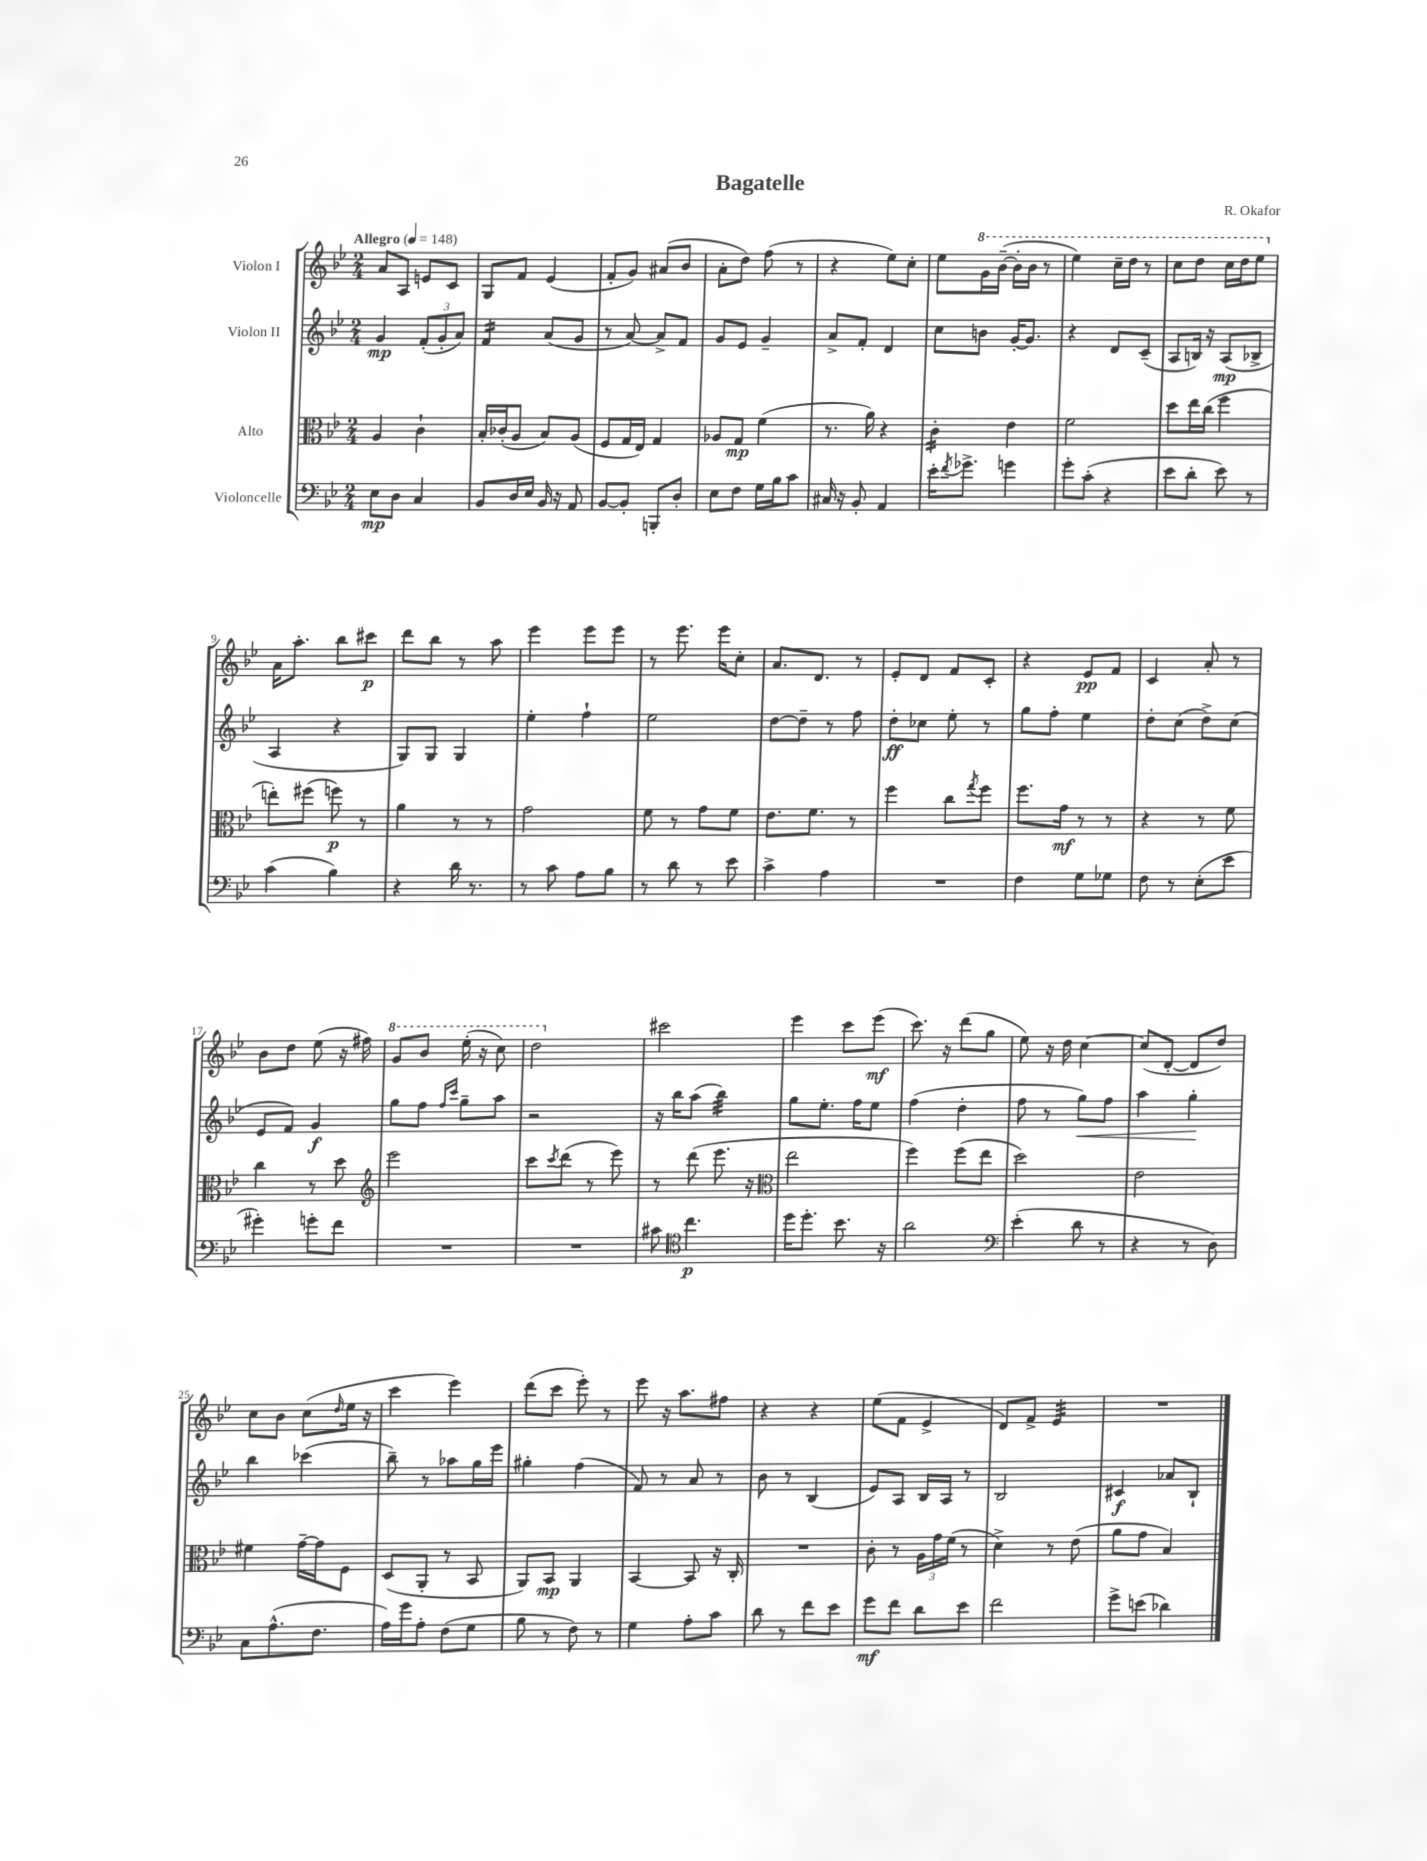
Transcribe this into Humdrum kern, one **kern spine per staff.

**kern	**kern	**kern	**kern
*staff4	*staff3	*staff2	*staff1
*clefF4	*clefC3	*clefG2	*clefG2
*k[b-e-]	*k[b-e-]	*k[b-e-]	*k[b-e-]
*M2/4	*M2/4	*M2/4	*M2/4
*MM148	*MM148	*MM148	*MM148
8E-	4A	4g	8a
8D	.	.	8A
4C	4c`	(12f'	8e
.	.	12g'	.
.	.	.	8c
.	.	12a)	.
=	=	=	=
8BB-	16B-'	4f	8G
.	(16c-'	.	.
16D	8A	.	8f
16E-	.	.	.
16BB-	8B-)	(8a	(4e-
16r	.	.	.
8AA	(8A	8g	.
=	=	=	=
[8BB-	8F	8r	8f'
8BB-']	16G	[8a)	8g)
.	16E-)	.	.
8BBB'	4G	8a^]	(8a#
8D'	.	8f	8b-
=	=	=	=
8E-	8A-	8g	8a'
8F	8G	8e-	8dd)
16G	(4f	4g~	(8ff
16B-	.	.	.
8c	.	.	8r
=	=	=	=
16C#	8.r	8a^	4r
16r	.	.	.
8BB-'	.	8f'	.
.	16a)	.	.
4AA	4r	4d	8ee-)
.	.	.	8cc'
=	=	=	=
16e-'	4c'	8cc	8ee-
8qf	.	.	.
8.g-^	.	.	.
.	.	8b	16gg
.	.	.	([16bb-~
4g	4e-	[16g'	16bb-']
.	.	8.g]	16bb-
.	.	.	8r
=	=	=	=
8g'	2f	4r	4eee-)
(8c'	.	.	.
4r	.	8d	16ccc~
.	.	.	16ddd
.	.	(8c~	8r
=	=	=	=
8e-	8dd	8A	8ccc
8d'	16ee-	16B)	8ddd
.	(16cc	16r	.
8e-)	4ff	(8A	16ccc
.	.	.	16ddd
8r	.	8B-^	8eee-
=	=	=	=
(4c	8ee')	4A	16a
.	.	.	8.aa'
.	(8ff#	.	.
4B-)	8ff)	4r	8bb-
.	8r	.	8ccc#
=	=	=	=
4r	4a	8G)	8ddd
.	.	8G	8bb-
16d	8r	4G	8r
8.r	.	.	.
.	8r	.	8aa
=	=	=	=
8r	2g	4ee-'	4eee-
8c	.	.	.
8A	.	4ff`	8eee-
8B-	.	.	8eee-
=	=	=	=
8r	8f	2ee-	8r
8d	8r	.	8.eee-
8r	8g	.	.
.	.	.	16eee-
8e-	8f	.	8cc'
=	=	=	=
4c^	8.e-	[8dd	8.a
.	.	8dd~]	.
.	8.f	.	8.d
4A	.	8r	.
.	8r	8ff	8r
=	=	=	=
2r	4ff	8dd'	8e-'
.	.	8cc-	8d
.	8cc	8ee-'	8f
.	8qgg	.	.
.	8ff	8r	8c'
=	=	=	=
4F	8.ff	8gg	4r
.	.	8ff'	.
.	16g	.	.
8G	8r	4ee-	8e-
8G-	8r	.	8f
=	=	=	=
8F	4r	8dd'	4c
8r	.	(8cc	.
(8E-'	8r	8dd^)	8a'
8e-	8f	(8cc	8r
=	=	=	=
4g#')	4cc	8e-	8b-
.	.	8f)	8dd
8g'	8r	4g	(8ee-
8f	8dd	.	16r
.	.	.	16ff#)
=	=	=	=
*	*clefG2	*	*
2r	2eee-	8gg	8gg
.	.	8ff	8bb-
.	.	16qqff	.
.	.	16qqccc	.
.	.	8gg~	(16eee-'
.	.	.	16r
.	.	8aa	8ccc)
=	=	=	=
2r	8ccc	2r	2ddd
.	8qccc	.	.
.	(8ddd	.	.
.	8r	.	.
.	8eee-)	.	.
=	=	=	=
8c#	8r	16r	2ccc#
.	.	16bb-	.
*clefC4	*	*	*
4.cc	(8ddd	(8aa	.
.	8.eee-	4bb-)	.
.	16r	.	.
=	=	=	=
*	*clefC3	*	*
16dd	2ee-	8gg	4eee-
8.dd'	.	.	.
.	.	8.ee-'	.
8.b-	.	.	8ccc
.	.	16ff	.
.	.	8ee-	(8eee-
16r	.	.	.
=	=	=	=
2a	4ff)	(4ff	8.ccc)
.	.	.	16r
.	(8ff	4dd'	(8ddd
.	8ee-	.	8gg
=	=	=	=
*clefF4	*	*	*
(4e-'	2dd)	8ff	8ee-)
.	.	8r	16r
.	.	.	16dd
8d	.	8gg)	[4cc
8r	.	8ff	.
=	=	=	=
4r	2e-	4aa	(8cc]
.	.	.	[8d'
8r	.	4gg'	8d]
8D)	.	.	8dd)
=	=	=	=
8C	4f#	4bb-	8cc
(8.A^^	.	.	8b-
.	[16g~	(4ccc-	(8cc
8.F	16g]	.	.
.	.	.	16qqdd
.	8F	.	16ee-
.	.	.	16r
=	=	=	=
16A)	(8D	8bb-~)	4ccc
16g	.	.	.
8A'	8AA'	8r	.
(8F	8r	8aa-	4eee-)
8G	8BB-	16gg	.
.	.	16eee-	.
=	=	=	=
8B-	8AA)	4gg#'	(8ddd
8r	8BB-	.	8ccc
8F)	4AA	(4ff	8eee-')
8r	.	.	8r
=	=	=	=
4G	[4BB-	8f)	8eee-
.	.	8r	16r
.	.	.	8.aa
8A'	8BB-]	8a	.
8c	16r	8r	8ff#
.	16C'	.	.
=	=	=	=
8d	2r	8b-	4r
8r	.	8r	.
8f	.	(4B-	4r
8e-	.	.	.
=	=	=	=
8g	8c'	8e-)	(8ee-
8f	8r	8A	8f
8d	24A	16B-	4e-^
.	24g	.	.
.	.	16A	.
.	(24f	.	.
8e-	8r	8r	.
=	=	=	=
2f	4d^)	2B-	8d)
.	.	.	8f^
.	8r	.	4e-
.	(8e-	.	.
=	=	=	=
8g^	8a	4c#	2r
(8e	8g	.	.
4d-)	4B-)	8a-	.
.	.	8B-`	.
==	==	==	==
*-	*-	*-	*-
